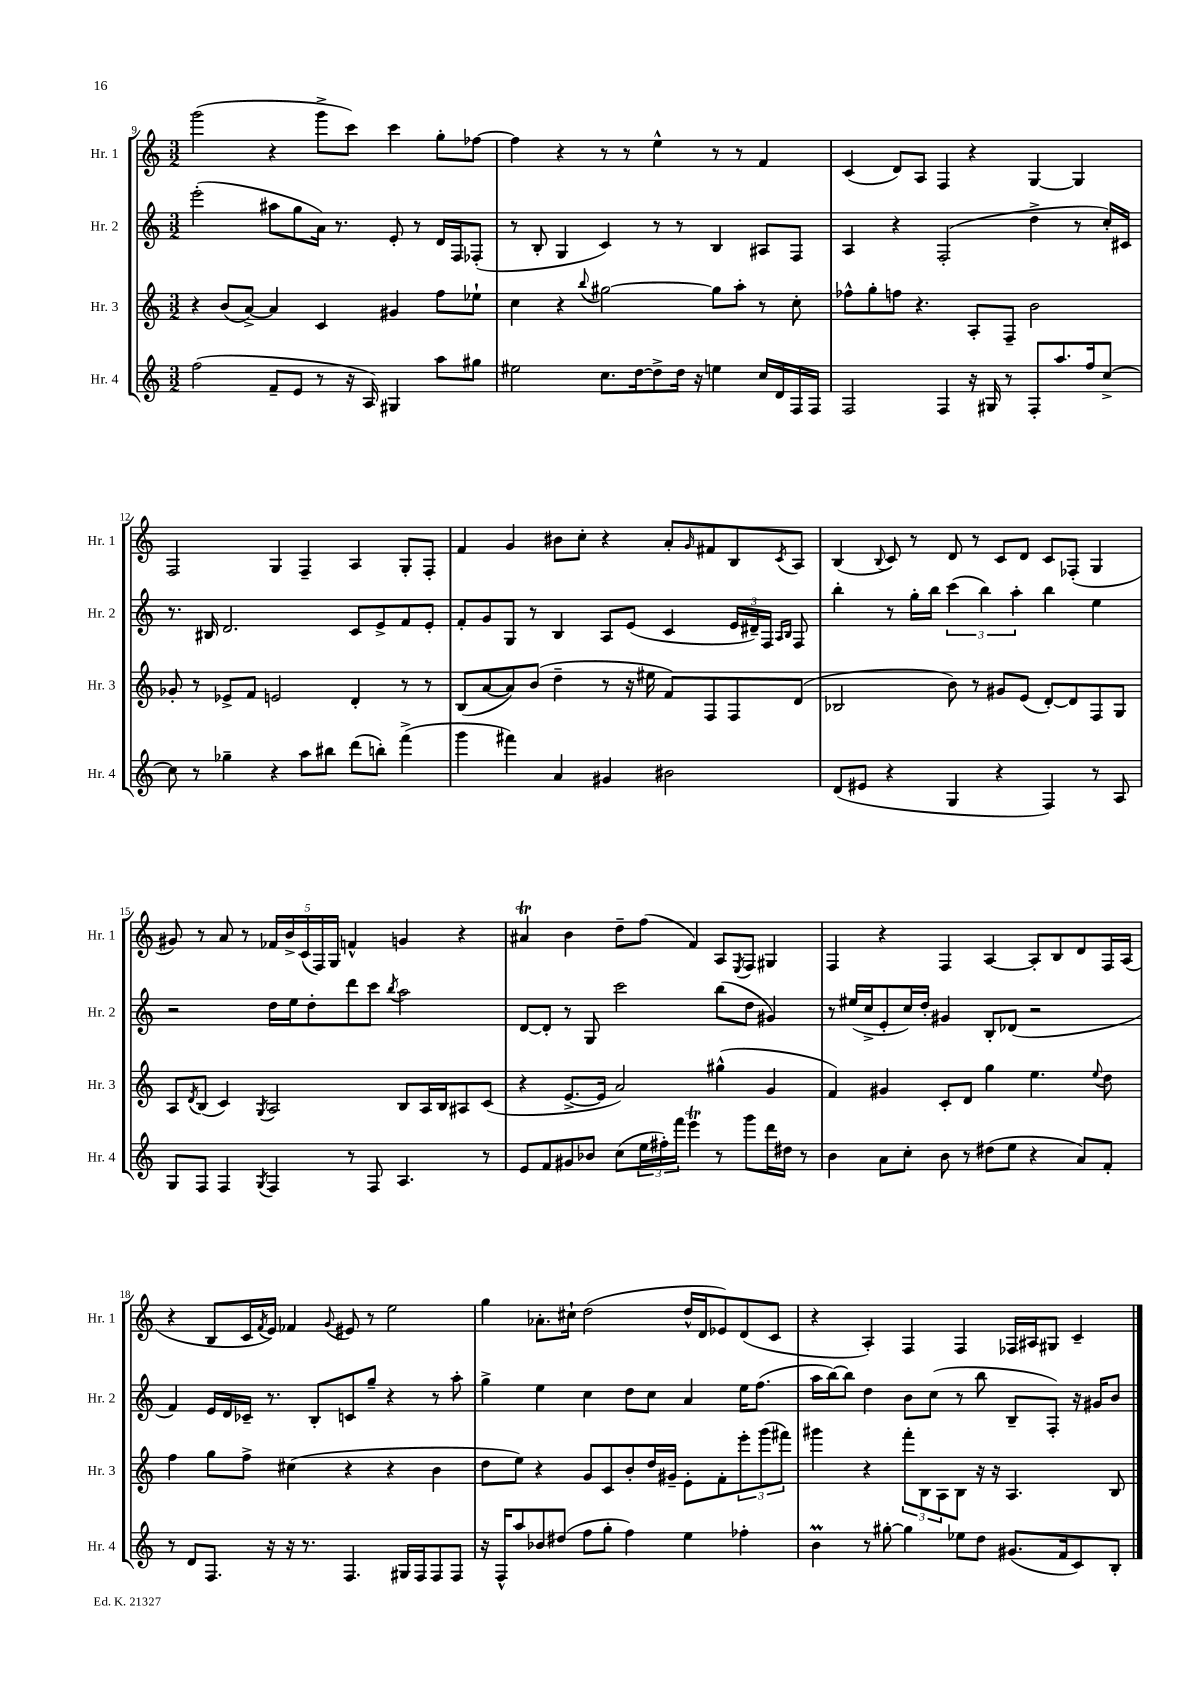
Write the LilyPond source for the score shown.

<<
\new StaffGroup <<
\new Staff = "s0" \with { instrumentName = "Hr. 1" shortInstrumentName = "Hr. 1" } {
    \clef treble \key c \major \numericTimeSignature \time 3/2
    g'''2( r4 g'''8-> c'''8) c'''4 g''8-. fes''8~ |
    fes''4 r4 r8 r8 e''4-^ r8 r8 f'4 |
    c'4( d'8) a8 f4 r4 g4~ g4 |
    f2 g4 f4-- a4 g8-. f8-. |
    f'4 g'4 bis'8 c''8-. r4 a'8-. \grace { g'16 } fis'8 b8 \acciaccatura { c'8 } a8 |
    b4( \appoggiatura { b8 } c'8) r8 d'8 r8 c'8 d'8 c'8 fes8-.( g4 |
    gis'8) r8 a'8 r8 \tuplet 5/4 { fes'16 b'16-> c'16( f16) g16 } f'4-^ g'4 r4 |
    ais'4\trill b'4 d''8-- f''8( f'4) a8 \acciaccatura { e8 } f8 gis4 |
    f4 r4 f4 a4~ a8-. b8 d'8 f16 a16( |
    r4 b8 c'16 \acciaccatura { f'8 } e'16) fes'4 \appoggiatura { g'8 } eis'8 r8 e''2 |
    g''4 aes'8.-. cis''16-! d''2( d''16-^ d'16 ees'8) d'8( c'8 |
    r4 a4-.) f4 f4 fes16 ais16 gis8 c'4-- \bar "|." |
}
\new Staff = "s1" \with { instrumentName = "Hr. 2" shortInstrumentName = "Hr. 2" } {
    \clef treble \key c \major \numericTimeSignature \time 3/2
    e'''2-.( ais''8 g''8 a'16) r8. e'8-. r8 d'16 f16 fes8-.( |
    r8 b8-. g4 c'4) r8 r8 b4 ais8 f8 |
    a4 r4 f2-.( d''4-> r8 c''16-.) cis'16 |
    r8. bis16 d'2. c'8 e'8-> f'8 e'8-. |
    f'8-. g'8 g8 r8 b4 a8 e'8( c'4 \tuplet 3/2 { e'16 dis'16--) f16 } \grace { a16 b16 } f8 |
    b''4-. r8 g''16-. b''16 \tuplet 3/2 { c'''4( b''4) a''4-. } b''4 e''4 |
    r2 d''16 e''16 d''8-. d'''8 c'''8 \acciaccatura { b''8 } a''2 |
    d'8~ d'8-. r8 g8 c'''2 b''8( d''8 gis'4) |
    r8 eis''16( c''16-> e'8-. c''16) d''16-. gis'4 b8-. des'8( r2 |
    f'4) e'16 d'16 ces'16-- r8. b8-. c'8 g''8-- r4 r8 a''8-. |
    g''4-> e''4 c''4 d''8 c''8 a'4 e''16 f''8.( |
    a''16 b''16~) b''8 d''4 b'8 c''8( r8 b''8 b8-- f8-.) r16 gis'16 b'8 \bar "|." |
}
\new Staff = "s2" \with { instrumentName = "Hr. 3" shortInstrumentName = "Hr. 3" } {
    \clef treble \key c \major \numericTimeSignature \time 3/2
    r4 b'8( a'8~->) a'4 c'4 gis'4 f''8 ees''8-! |
    c''4 r4 \appoggiatura { b''8 } gis''2~ gis''8 a''8-. r8 c''8-. |
    fes''8-^ g''8-. f''8 r4. a8-. f8-- b'2 |
    ges'8-. r8 ees'8-> f'8 e'2 d'4-. r8 r8 |
    b8( a'8~ a'8) b'8( d''4-- r8 r16 eis''16 f'8) f8 f8 d'8( |
    bes2 b'8) r8 gis'8 e'8( d'8~-.) d'8 f8 g8 |
    a8 \acciaccatura { d'8 } b8( c'4) \acciaccatura { g8 } a2 b8 a16 b16 ais8 c'8( |
    r4 e'8.~-> e'16 a'2) gis''4-^( g'4 |
    f'4) gis'4 c'8-. d'8 g''4 e''4. \appoggiatura { e''8 } d''8 |
    f''4 g''8 f''8-> cis''4( r4 r4 b'4 |
    d''8 e''8) r4 g'8 c'8 b'8-. d''16 gis'16-- e'8-. f'8-. \tuplet 3/2 { e'''8-. g'''8( fis'''8) } |
    gis'''4 r4 \tuplet 3/2 { f'''8-. b8 a8 } b8 r16 r16 a4. b8 \bar "|." |
}
\new Staff = "s3" \with { instrumentName = "Hr. 4" shortInstrumentName = "Hr. 4" } {
    \clef treble \key c \major \numericTimeSignature \time 3/2
    f''2( f'8-- e'8 r8 r16 a16) gis4 a''8 gis''8 |
    eis''2 c''8. d''16~ d''8-> d''16 r16 e''4 c''16 d'16 f16 f16 |
    f2 f4 r16 gis16 r8 f8-. a''8. f''16 c''8~-> |
    c''8 r8 ges''4-- r4 a''8 bis''8 d'''8( b''8-.) f'''4->( |
    g'''4 fis'''4) a'4 gis'4 bis'2 |
    d'8( eis'8 r4 g4 r4 f4) r8 a8 |
    g8 f8 f4 \acciaccatura { g8 } f4 r8 f8 a4. r8 |
    e'8 f'8 gis'8 bes'8 c''8( \tuplet 3/2 { e''16 fis''16-.) f'''16 } e'''4\trill r8 g'''8 d'''16 dis''16 r8 |
    b'4 a'8 c''8-. b'8 r8 dis''8( e''8 r4 a'8) f'8-. |
    r8 d'8 f8. r16 r16 r8. f4. gis16 f16 f8 f8 |
    r16 f16-^ a''8 bes'8 dis''8( f''8 g''8-. f''4) e''4 fes''4-. |
    b'4\prall r8 gis''8~-. gis''4 ees''8 d''8 gis'8.( f'16 c'8) b8-. \bar "|." |
}
>>
>>
\layout { \context { \Score currentBarNumber = #9 } }
